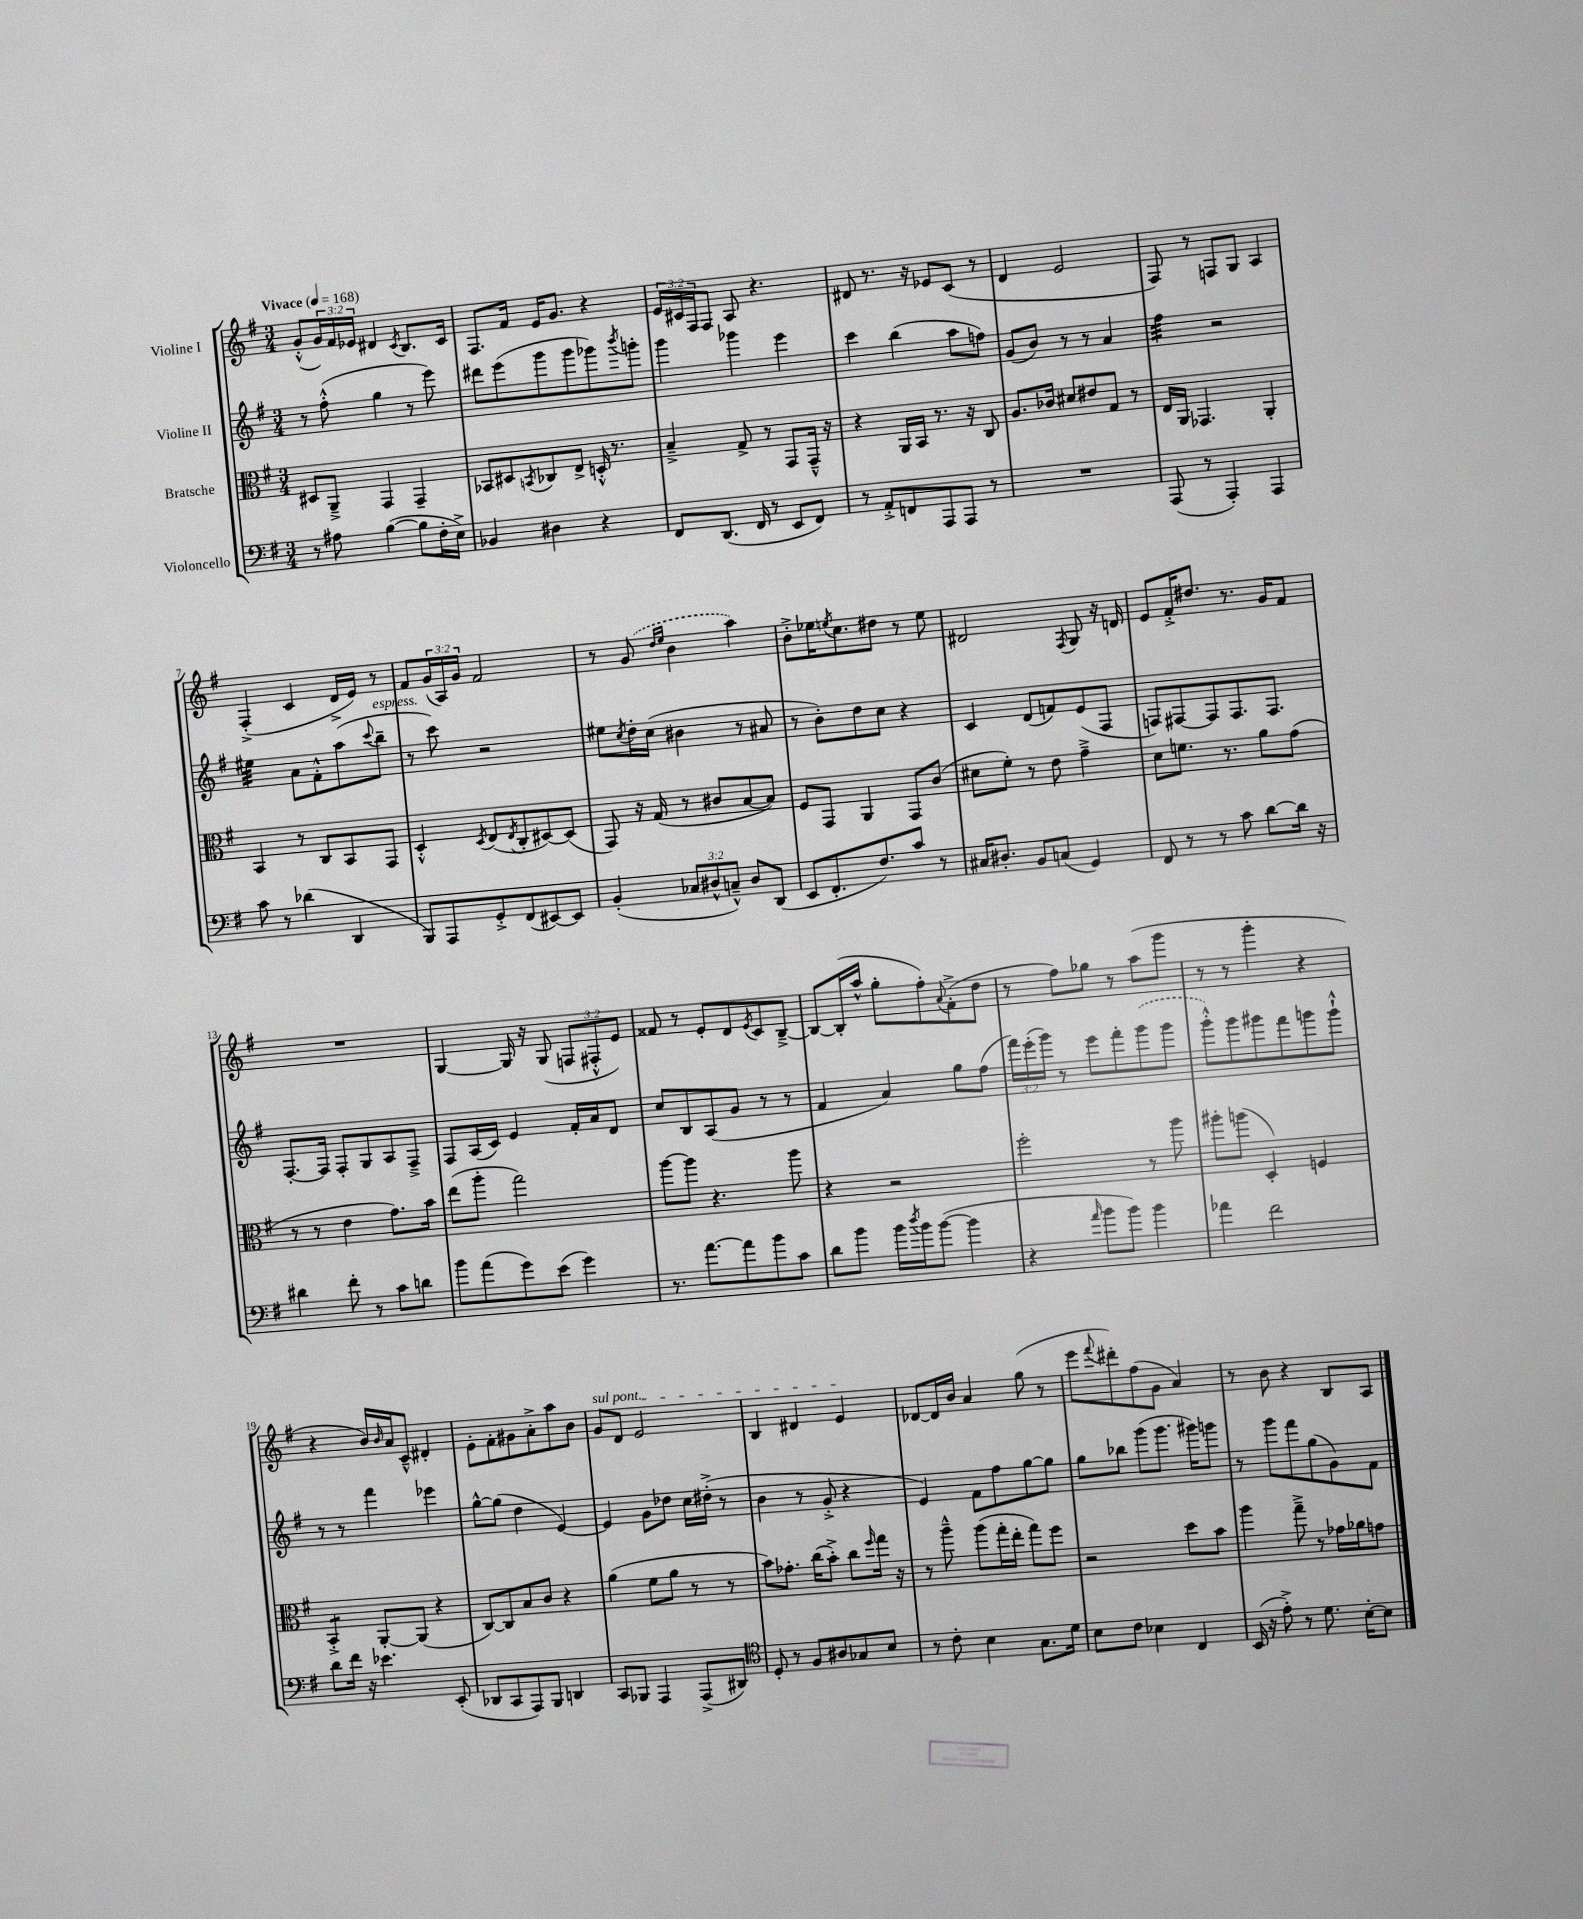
<<
\new StaffGroup <<
\new Staff = "s0" \with { instrumentName = "Violine I" } {
    \clef treble \key g \major \numericTimeSignature \time 3/4 \override Staff.TupletNumber.text = #tuplet-number::calc-fraction-text \tempo "Vivace" 4 = 168
    g'8-.-^( \tuplet 3/2 { g'16) fis'16 ees'16 } dis'4 \acciaccatura { c'8 } b8. c'16 |
    fis8. fis'16 e'16 g'8. r4 |
    \tuplet 3/2 { e'16 cis'16 fis16 } fis8 a8 r4. |
    dis'8 r8. r16 ees'8 c'8( r8 |
    d'4 e'2 |
    fis8) r8 f8 g8 a4 |
    fis4-.->( c'4 d'16-> e'16) r8 |
    fis'8 \tuplet 3/2 { g'16( a16) g'16 } fis'2 |
    r8 \once \slurDashed g'8( \grace { d''16 e''16 } b'4 a''4) |
    b'8-.-> ees''16 \acciaccatura { e''8 } c''8. dis''8 r8 e''8 |
    dis'2 \acciaccatura { fis8 } g8 r16 d'16 |
    e'8 fis'16-.-> dis''8. r8. g'16 fis'8 |
    R2. |
    g4~ g16 r16 g8( \tuplet 3/2 { f8 fis8-.-^ e'8) } |
    fisis'8 r8 e'8-. d'8 \acciaccatura { e'8 } c'8 b8~---> |
    b8~ b16-.( a''16-^ g''8-. fis''8-.) \appoggiatura { a'8 } fis'8-.->( d''8 |
    r8 fis''8) ges''8 r8 a''8( g'''8 |
    r8 r8 g'''4-. r4 |
    r4 b'16) \grace { b'16 } a'16 c'8---^ dis'4-. |
    e'8-. fis'8-. gis'8 a'8-.-> a''8 b'8 |
    \once \override TextSpanner.bound-details.left.text = \markup { \italic "sul pont." } g'8\startTextSpan d'8 e'2 |
    b4 dis'4 e'4\stopTextSpan |
    des'8~ des'16 b'16 a'4 g''8( r8 |
    e'''8 \appoggiatura { fis'''8 } dis'''8-.) fis''8( g'8 a'4) |
    r8 b'8 r4 b8 a8 \bar "|." |
}
\new Staff = "s1" \with { instrumentName = "Violine II" } {
    \clef treble \key g \major \numericTimeSignature \time 3/4 \override Staff.TupletNumber.text = #tuplet-number::calc-fraction-text
    r8 fis''8-.-^( g''4 r8 e'''8) |
    dis'''8 e'''8( g'''8 g'''8 ges'''8) \acciaccatura { b'''8 } g'''8-. |
    g'''4 ges'''4 e'''4 |
    c'''4 b''4( a''8 f''8) |
    g'8( b'8) r8 r8 a'4 |
    fis''4:32 r2 |
    eis''4:32 a'8 fis'8-.-^ a''8( \appoggiatura { c'''8 } b''8--^\markup { \italic "espress." } |
    r8 c'''8) r2 |
    eis''8 \acciaccatura { c''8 } d''16-. c''16( bis'4 r8 ais'8 |
    r8 b'8-.) d''8 c''8 r4 |
    c'4 d'8( f'8) e'8( fis8 |
    f8) fis8~ fis8 fis8. fis8. |
    fis8.~-. fis16 fis8-. g8 a8 fis8---> |
    fis8 a16( c'16) e'4 fis'16-. a'16 d'8 |
    c''8 b8 a8( g'8 r8 r8 |
    fis'4 a'4) g''8 fis''8( |
    \tuplet 3/2 { fis'''16) e'''16-.( g'''16) } r8 e'''8 fis'''8-. \once \slurDashed g'''8( g'''8 |
    g'''8-.-^) g'''8 gis'''8 fis'''8 g'''8 g'''8-!-^ |
    r8 r8 fis'''4 ees'''4 |
    g''8~-^ g''8( d''4 e'4~) |
    e'4 g'8 des''8 c''16 dis''16-.->( r8 |
    b'4 r8 g'8-.-> r4 |
    e'4) fis'8 fis''8 g''8~ g''8 |
    g''8 bes''8 g'''8( g'''8. gis'''16) g'''8 |
    r8 g'''8 fis'''8 g''8( g'8) fis'8 \bar "|." |
}
\new Staff = "s2" \with { instrumentName = "Bratsche" } {
    \clef alto \key g \major \numericTimeSignature \time 3/4
    dis8 a,8---> g,4 g,4-- |
    bes,8 dis8 \acciaccatura { b,8 } ces8 e8-> d16-.-^ r8. |
    b4---> g8-> r8 g,8 g,16---^ r16 |
    r4 a,16 b,16 r8. r16 c8 |
    a8. ces'16 dis'8 eis'8 g8 r8 |
    e16 a,16 ges,4. a,4-. |
    b,4 r8 c8 b,8 g,8 |
    d4-.-^ \acciaccatura { d8 } e8( \acciaccatura { e8 } c8-. dis8~) dis8( |
    g,8) r16 g16( r8 cis'8 b8~ b8) |
    fis8 g,8 a,4 g,8 c'8( |
    dis'8 fis'8-.) r8 e'8 g'4---> |
    d'8 f'8. r8. a'8 g'8( |
    r8 r8 e'4 g'8.) b'16 |
    e''8( a''8-. g''2) |
    a''8~ a''8 r4. a''8 |
    r4 r2 |
    fis''2-. r8 a''8 |
    ais''8-. a''8( d4-.) f4 |
    b,4:8-.-> a,8~-. a,8( r4 |
    c8~) c8 b8 c'8 r4 |
    a'4( fis'8 a'8 r8 r8 |
    b'8) ges'8.-. c''16( b'8-.->) c''8 \grace { fis''16 } g''16 r16 |
    r8 a''8---^ a''8( g''16-. e''16-. g''8) fis''8 |
    r2 d''8 b'8 |
    a''4 g''8---> r8 ges'16 aes'16 g'8 \bar "|." |
}
\new Staff = "s3" \with { instrumentName = "Violoncello" } {
    \clef bass \key g \major \numericTimeSignature \time 3/4 \override Staff.TupletNumber.text = #tuplet-number::calc-fraction-text
    r8 ais8 b4~( b8 fis16-. e16->) |
    bes,4 dis4 r4 |
    fis,8 d,8.( fis,16 r8 e,8 fis,8) |
    r8 a,8-.-> f,8 a,,8 a,,8 r8 |
    R2. |
    a,,8( r8 a,,4-.) a,,4 |
    c'8 r8 des'4( d,4 |
    b,,8) a,,8 g,8-.-> fis,8( eis,8~) eis,8 |
    b,4-.( \tuplet 3/2 { ces8 dis8-^ c8---^) } dis8 d,8( |
    e,8 fis,8.-. fis8.) c'8 r8 |
    cis16 dis8.-. b,8 c8( g,4) |
    fis,8 r8 r8 c'8 d'8~ d'16 r16 |
    dis'4 fis'8-. r8 c'8 d'8 |
    b'8 a'8( g'8) e'8( g'4) |
    r8. a'8.~ a'8 b'8 c'8 |
    d'8 b'8 b'16 \acciaccatura { d''8 } b'16 b'8~( b'4 |
    r4 \grace { a'16 } b'8 b'8) b'4 |
    aes'4 fis'2 |
    d'8 fis'16 r16 ees'4. e,8-.( |
    des,8 c,8 a,,8) b,,8 d,4 |
    c,8 bes,,8 a,,4 a,,8->( dis,8) |
    \clef tenor d8-. r8 fis8 ais8 ges8 b8 |
    r8 c'8-. b4 g8. d'16 |
    b8 c'8 bes4 c4 |
    b,16( r16 e'8-.->) r8 d'8. b16~-. b8 \bar "|." |
}
>>
>>
